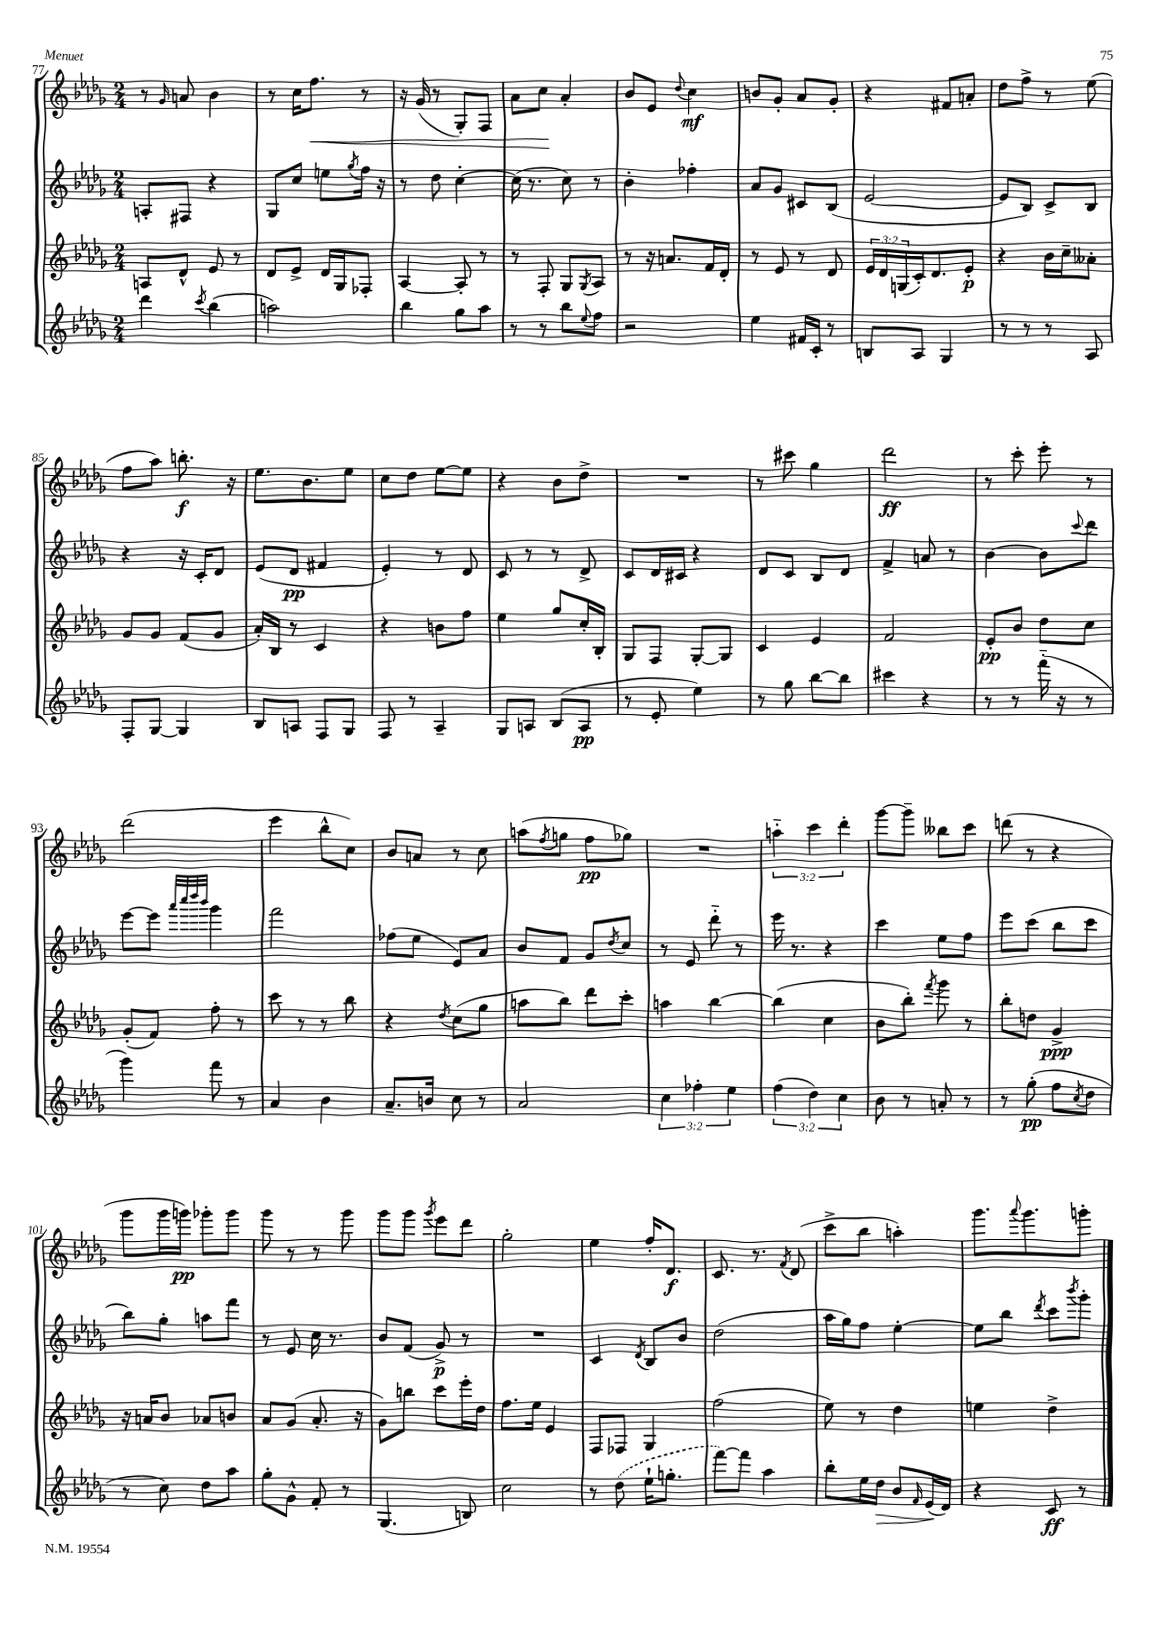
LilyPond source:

<<
\new StaffGroup <<
\new Staff = "s0" {
    \clef treble \key des \major \numericTimeSignature \time 2/4 \override Staff.TupletNumber.text = #tuplet-number::calc-fraction-text
    r8 \grace { ges'16 } a'8 bes'4 |
    r8 c''16 f''8.\< r8 |
    r16 ges'16( r8 ges8-.) f8 |
    aes'8 c''8\! aes'4-. |
    bes'8 ees'8 \appoggiatura { des''8 } c''4\mf |
    b'8 ges'8-. aes'8 ges'8-. |
    r4 fis'8 a'8-. |
    des''8 f''8-> r8 ees''8( |
    f''8 aes''8) b''8.-.\f r16 |
    ees''8. bes'8. ees''8 |
    c''8 des''8 ees''8~ ees''8 |
    r4 bes'8 des''8-> |
    R2 |
    r8 cis'''8 ges''4 |
    des'''2\ff |
    r8 c'''8-. ees'''8-. r8 |
    des'''2( |
    ees'''4 bes''8-^ c''8) |
    bes'8 a'8 r8 c''8 |
    a''8( \acciaccatura { f''8 } g''8 f''8\pp ges''8) |
    R2 |
    \tuplet 3/2 { a''4-_ c'''4 des'''4-. } |
    ges'''8~ ges'''8-- beses''8 c'''8 |
    d'''8( r8 r4 |
    ges'''8 ges'''16 g'''16\pp) ges'''8-. ges'''8 |
    ges'''8 r8 r8 ges'''8 |
    ges'''8 ges'''8 \acciaccatura { ges'''8 } ees'''8 des'''8 |
    ges''2-. |
    ees''4 f''16-. des'8.\f |
    c'8. r8. \acciaccatura { f'8 } des'8( |
    c'''8-> bes''8 a''4-.) |
    ges'''8. \appoggiatura { aes'''8 } ges'''8. g'''8-. \bar "|." |
}
\new Staff = "s1" {
    \clef treble \key des \major \numericTimeSignature \time 2/4
    a8-. fis8 r4 |
    ges8 c''8 e''8 \acciaccatura { ges''8 } f''16 r16 |
    r8 des''8 c''4~-. |
    c''16( r8. c''8) r8 |
    bes'4-. fes''4-. |
    aes'8 ges'8 cis'8 bes8( |
    ees'2~ |
    ees'8 bes8) c'8-> bes8 |
    r4 r16 c'16-. des'8 |
    ees'8( des'8\pp fis'4 |
    ees'4-.) r8 des'8 |
    c'8 r8 r8 des'8-> |
    c'8 des'16 cis'16 r4 |
    des'8 c'8 bes8 des'8 |
    f'4-> a'8 r8 |
    bes'4~ bes'8 \appoggiatura { c'''8 } des'''8 |
    ees'''8~ ees'''8 \grace { aes'''32 c''''32 des''''32 bes'''32 } ges'''4 |
    f'''2 |
    fes''8( ees''8 ees'8) aes'8 |
    bes'8 f'8 ges'8 \acciaccatura { des''8 } c''8 |
    r8 ees'8 des'''8-_ r8 |
    ees'''16 r8. r4 |
    c'''4 ees''8 f''8 |
    ees'''8 c'''8( bes''8 c'''8 |
    bes''8) ges''8-. a''8 f'''8 |
    r8 ees'8 c''16 r8. |
    bes'8 f'8( ges'8->\p) r8 |
    R2 |
    c'4 \acciaccatura { des'8 } bes8 bes'8 |
    des''2( |
    aes''16 ges''16) f''8 ees''4~-. |
    ees''8 bes''8 \acciaccatura { des'''8 } c'''8 \acciaccatura { bes'''8 } ges'''8-. \bar "|." |
}
\new Staff = "s2" {
    \clef treble \key des \major \numericTimeSignature \time 2/4 \override Staff.TupletNumber.text = #tuplet-number::calc-fraction-text
    a8 des'8-^ ees'8 r8 |
    des'8 ees'8-> des'16 ges16 fes8-. |
    aes4~ aes8-. r8 |
    r8 f8-. ges8 \acciaccatura { ges8 } aes8 |
    r8 r16 a'8. f'16 des'16-. |
    r8 ees'8 r8 des'8 |
    \tuplet 3/2 { ees'16 des'16 g16( } c'16-.) des'8. ees'8-.\p |
    r4 bes'16 c''16-- aeses'8-. |
    ges'8 ges'8 f'8( ges'8 |
    aes'16-.) bes16 r8 c'4 |
    r4 b'8 f''8 |
    ees''4 ges''8 c''16-. bes16-. |
    ges8 f8 ges8~-. ges8 |
    c'4 ees'4 |
    f'2 |
    ees'8-.\pp bes'8 des''8 c''8 |
    ges'8-.( f'8) f''8-. r8 |
    c'''8 r8 r8 bes''8 |
    r4 \acciaccatura { des''8 } c''8( ges''8 |
    a''8 bes''8) des'''8 c'''8-. |
    a''4 bes''4~ |
    bes''4( c''4 |
    bes'8 bes''8-.) \acciaccatura { f'''8 } ges'''8 r8 |
    bes''8-. d''8 ges'4->\ppp |
    r16 a'16 bes'8 aes'8 b'8 |
    aes'8 ges'8( aes'8.-. r16 |
    ges'8) b''8 c'''8 ees'''16-. des''16 |
    f''8. ees''16 ees'4 |
    f8 fes8 ges4 |
    f''2( |
    ees''8) r8 des''4 |
    e''4 des''4-> \bar "|." |
}
\new Staff = "s3" {
    \clef treble \key des \major \numericTimeSignature \time 2/4 \override Staff.TupletNumber.text = #tuplet-number::calc-fraction-text
    des'''4 \acciaccatura { c'''8 } bes''4( |
    a''2) |
    bes''4 ges''8 aes''8 |
    r8 r8 bes''8 \appoggiatura { ees''8 } f''8 |
    r2 |
    ees''4 fis'16 c'16-. r8 |
    b8 aes8 ges4 |
    r8 r8 r8 aes8 |
    f8-. ges8~ ges4 |
    bes8 a8 f8 ges8 |
    f8 r8 aes4-- |
    ges8 a8 bes8( a8\pp |
    r8 ees'8-. ees''4) |
    r8 ges''8 bes''8~ bes''8 |
    cis'''4 r4 |
    r8 r8 f'''16-_( r16 r8 |
    ges'''4) f'''8 r8 |
    aes'4 bes'4 |
    aes'8.-- b'16 c''8 r8 |
    aes'2 |
    \tuplet 3/2 { c''4 fes''4-. ees''4 } |
    \tuplet 3/2 { f''4( des''4) c''4 } |
    bes'8 r8 a'8-. r8 |
    r8 ges''8-.\pp( f''8 \acciaccatura { c''8 } des''8 |
    r8 c''8) des''8 aes''8 |
    ges''8-. ges'8-^ f'8-. r8 |
    ges4.( b8) |
    c''2 |
    r8 \once \slurDashed des''8( ees''16-! g''8.-. |
    f'''8~) f'''8 aes''4 |
    bes''8-. ees''16 des''16\> bes'8 \grace { f'16 } ees'16\!( des'16) |
    r4 c'8\ff r8 \bar "|." |
}
>>
>>
\layout { \context { \Score currentBarNumber = #77 } }
